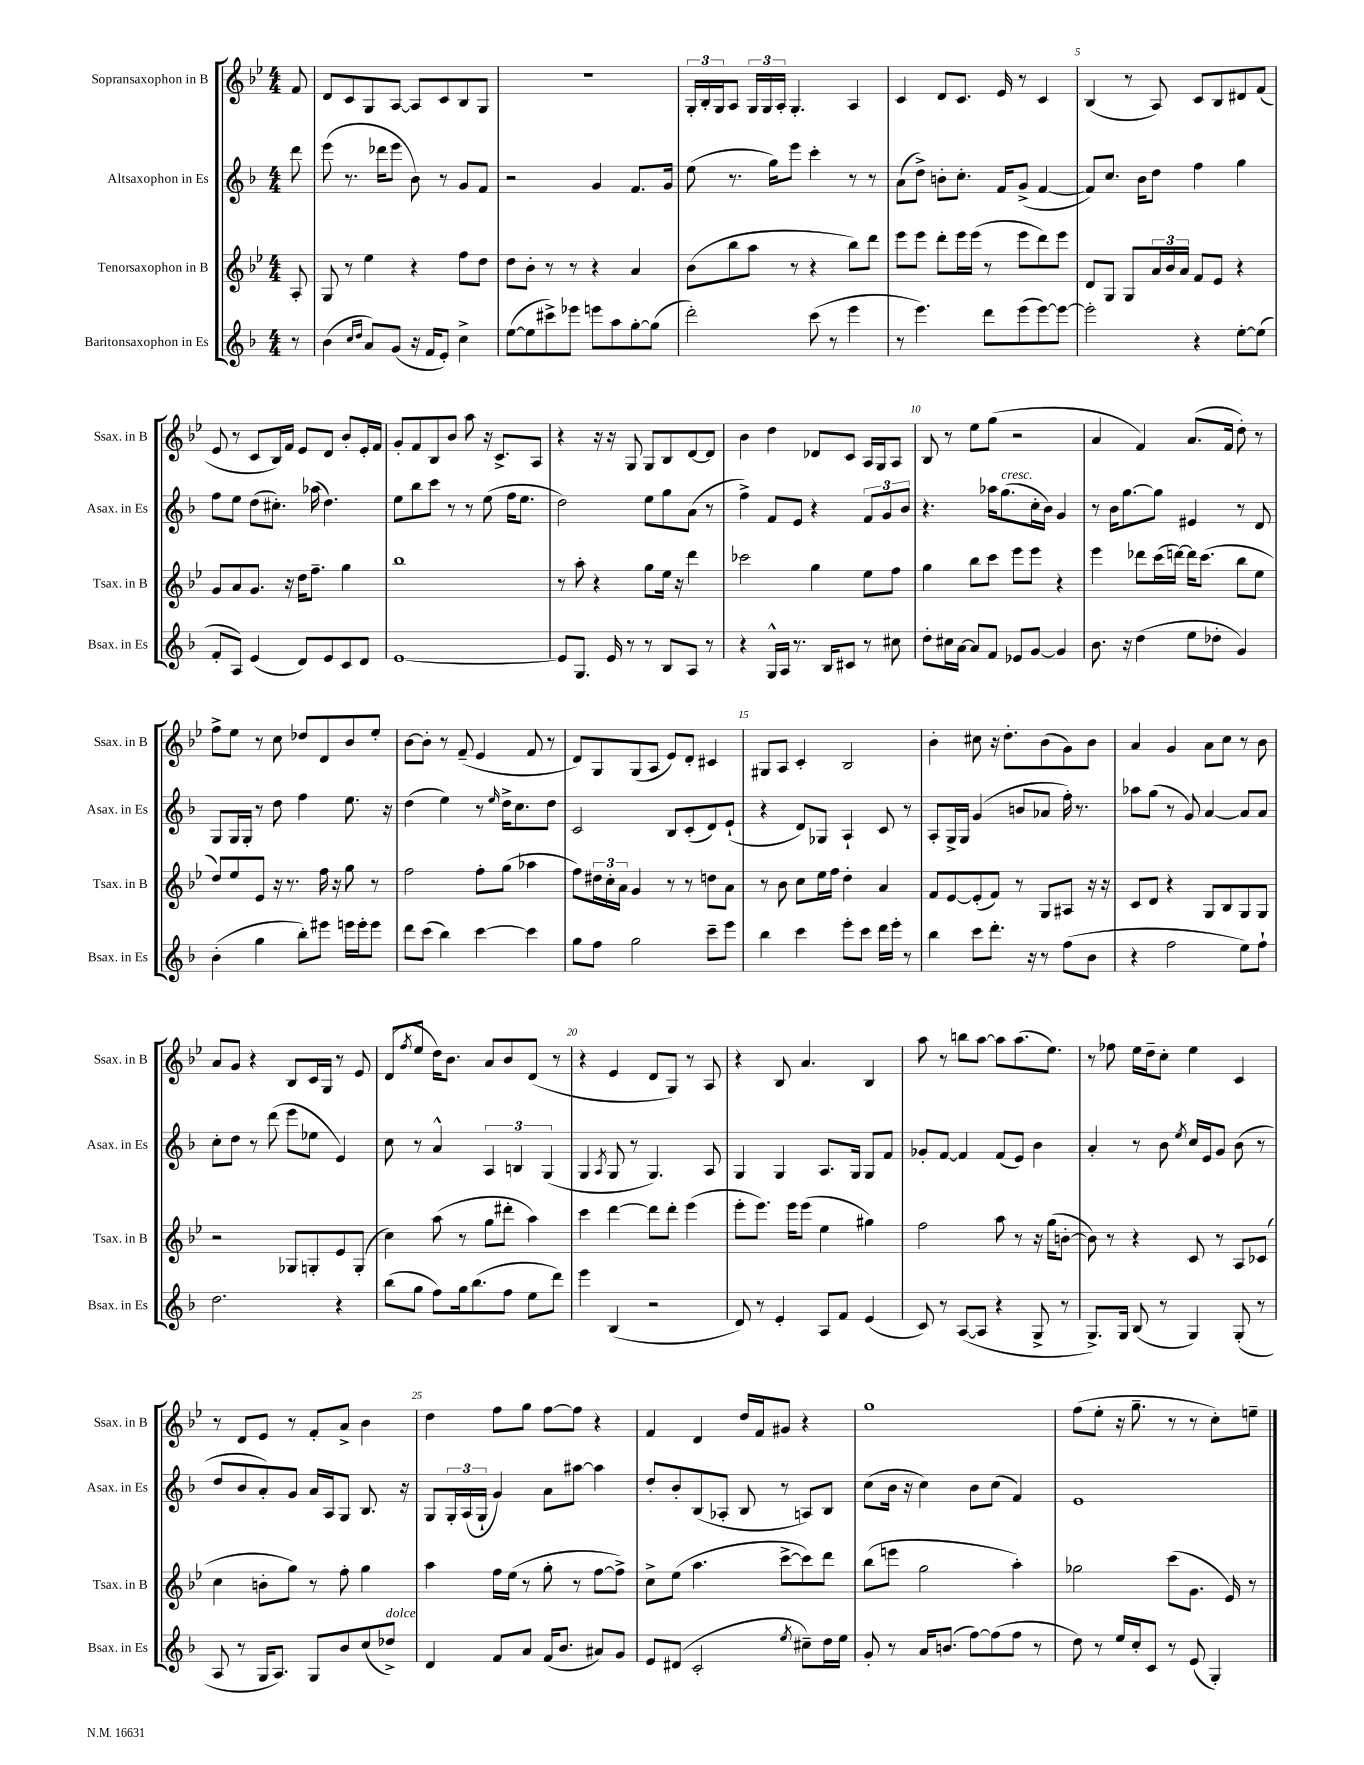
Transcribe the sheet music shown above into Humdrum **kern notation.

**kern	**kern	**kern	**kern
*part4	*part3	*part2	*part1
*staff4	*staff3	*staff2	*staff1
*I"Baritonsaxophon in Es	*I"Tenorsaxophon in B	*I"Altsaxophon in Es	*I"Sopransaxophon in B
*I'Bsax. in Es	*I'Tsax. in B	*I'Asax. in Es	*I'Ssax. in B
*clefG2	*clefG2	*clefG2	*clefG2
*k[b-]	*k[b-e-]	*k[b-]	*k[b-e-]
*M4/4	*M4/4	*M4/4	*M4/4
=	=	=	=
8r	8A'/	8ddd\	8f/
=1	=1	=1	=1
(4b-\	8G/	(8eee\	8d/L
.	8r	8.r	8c/
16qqcc/LL	.	.	.
16qqdd/JJ	.	.	.
8a/L)	4ee-\	.	8G/
.	.	16ddd-X\KL	.
(8g/J	.	8eee\J	[8A/J
16r	4r	8b-\)	8A/L]
16f/KL	.	.	.
8e'/J)	.	8r	8c/
4cc^\	8ff\L	8g/L	8B-/
.	8dd\J	8f/J	8G/J
=2	=2	=2	=2
([8ee\L	8dd\L	2r	1r
8ee\]	8b-'\J	.	.
8ccc#X^\)	8r	.	.
8eee-X\J	8r	.	.
8eeen\L	4r	4g/	.
8aa\	.	.	.
[8gg'\	4a/	8.f/L	.
(8gg\J]	.	.	.
.	.	16g/Jk	.
=3	=3	=3	=3
2ddd'\)	(8b-\L	(8ee\	24G'/LL
.	.	.	24B-'/
.	.	.	24G/J
.	8bb-\	8.r	8A/J
.	8aa\J	.	24G/LL
.	.	.	24G/
.	.	16gg\KL)	.
.	.	.	24A'/JJ
.	8r	8eee\J	4.G'/
(8ccc\	4r	4ccc'\	.
8r	.	.	.
4eee\	8bb-\L)	8r	4A/
.	8ddd\J	8r	.
=4	=4	=4	=4
8r	8eee-\L	(8a\L	4c/
4.eee\)	8eee-\J	8dd^\J)	.
.	8ddd'\L	8bn'\L	8d/L
.	16eee-\L	8.cc'\J	8.c/J
.	(16eee-\JJ	.	.
8ddd\L	8r	.	.
.	.	16f/KL	16e-/
(8eee\	8eee-\L	(8g^/J	8r
[8eee\)	8ddd\)	[4f/	4c/
8eee\J_	8eee-\J	.	.
=5	=5	=5	=5
2eee'\]	8d/L	8f/L])	(4B-/
.	8G/J	8.cc/J	.
.	8G/L	.	8r
.	.	16b-\KL	.
.	24a/L	8dd\J	8A/)
.	24b-/	.	.
.	24a/JJ	.	.
4r	8f/L	4ff\	8c/L
.	8e-/J	.	8B-/
[8ee'\L	4r	4gg\	8d#X/
(8ee\J]	.	.	(8f/J
!!LO:LB:g=z
=6	=6	=6	=6
8f'/L	8g/L	8ff\L	8e-/
8A/J)	8a/	8ee\J	8r
(4e/	8.g/J	(8dd\L	8c/L
.	.	8.cc#X'\J)	16B-/L)
.	16r	.	16f/JJ
8d/L)	16dd\KL	.	8e-/L
.	8.ff~\J	(16aa-X\	.
8e/	.	4.dd\)	8d/J
8c/	4gg\	.	8b-'/L
8d/J	.	.	16e-'/L
.	.	.	16f/JJ
=7	=7	=7	=7
[1e	1bb-	8ee\L	8g'/L
.	.	8bb-\	8f/
.	.	8ccc\J	8B-/
.	.	8r	8b-/J
.	.	8r	8aa\
.	.	(8ee\	16r
.	.	.	8.c^/L
.	.	16ff\KL	.
.	.	8.ee\J	.
.	.	.	8A/J
=8	=8	=8	=8
8e/L]	8r	2dd\)	4r
8.G/J	8aa'\	.	.
.	4r	.	16r
16e/	.	.	16r
8r	.	.	8G/
8r	8gg\L	8ee\L	8G/L
8B-/L	16ee-\Jk	8gg\	8B-/
.	16r	.	.
8A/J	4ddd\	(8a\J	[8d/
8r	.	8r	8d/J]
=9	=9	=9	=9
4r	2ccc-X\	4ff^\)	4b-\
16G^^/LL	.	8f/L	4dd\
16A/JJ	.	.	.
8.r	.	8e/J	.
.	4gg\	4r	8d-X/L
16B-/KL	.	.	.
8c#X/J	.	.	8c/J
8r	8ee-\L	12f/L	16A/LL
.	.	.	16G/J
.	.	12g/	.
8cc#X\	8ff\J	.	8A/J
.	.	12b-/J	.
=10	=10	=10	=10
8dd'\L	4gg\	4.r	8B-/
16cc#X\L	.	.	8r
[16a\JJ	.	.	.
8a/L]	8bb-\L	.	8ee-\L
8f/J	8ccc\J	16aa-X\KL	(8gg\J
!	!	!LO:TX:a:i:t=cresc.	!
.	.	(8.gg\	.
8e-X/L	8eee-\L	.	2r
[8g/J	8eee-\J	16cc'\L	.
.	.	16b-\JJ)	.
4g/]	4r	4g/	.
=11	=11	=11	=11
8.b-\	4eee-\	8r	4a/
.	.	16b-\KL	.
16r	.	[8.gg\	.
(4dd\	8ddd-X\L	.	4f/)
.	(16ccc\L	8gg\J]	.
.	[16dddn\JJ)	.	.
8ee\L	16ddd\KL]	4e#X/	(8.a/L
.	(8.ccc\J	.	.
8dd-X'\J	.	.	.
.	.	.	16f/Jk
4g/)	8bb-\L	8r	8dd'\)
.	8ee-\J	8d/	8r
!!LO:LB:g=z
=12	=12	=12	=12
(4b-'\	8dd/L)	8G/L	8ff^\L
.	8ee-/	16G/L	8ee-\J
.	.	16G'/JJ	.
4gg\	8e-/J	8r	8r
.	16r	8dd\	8cc\
.	8.r	.	.
8bb-'\L)	.	4ff\	8dd-X/L
8eee#X\J	16ff\	.	8d/
.	16r	.	.
16eeen\LL	8gg\	8.ee\	8b-/
16eee'\J	.	.	.
8eee\J	8r	.	8ee-'/J
.	.	16r	.
=13	=13	=13	=13
8ddd\L	2ff\	(4dd\	[8b-\L
(8ccc\J	.	.	8b-'\J]
4bb-\)	.	4ee\)	8r
.	.	.	(8f~/
[4ccc\	8ff'\L	8r	4e-/
.	.	16qqee/	.
.	(8gg\J	16dd^\KL	.
.	.	8.cc\	.
4ccc\]	4aa-X\	.	8f/
.	.	8dd\J	8r
=14	=14	=14	=14
8gg\L	8ff\L)	2c/	8d/L)
8ff\J	24dd#X\L	.	8G/
.	24cc'\	.	.
.	24a\JJ	.	.
2gg\	4g/	.	(8G/
.	.	.	8A/J
.	8r	8B-/L	8e-/L)
.	8r	(8c'/	8d'/J
8ccc~\L	8ddn\L	8d/)	4c#X/
8eee\J	8a\J	(8e`/J	.
=15	=15	=15	=15
4bb-\	8r	4r	8G#X/L
.	8b-\	.	8A/J
4ccc\	8cc\L	8d/L)	4c'/
.	16ee-\L	8G-X/J	.
.	16ff\JJ	.	.
8eee'\L	4dd'\	4A`/	2B-/
8ccc\J	.	.	.
16ddd\LL	4a/	8c/	.
16eee'\JJ	.	.	.
8r	.	8r	.
=16	=16	=16	=16
4bb-\	8f/L	8A'/L	4b-'\
.	[8e-/	16G^/L	.
.	.	16G/JJ	.
8ccc\L	(8e-'/]	(4g/	8cc#X\
8.ddd'\J	8f/J)	.	16r
.	.	.	8.dd'\L
.	8r	8bn/L	.
16r	.	.	.
8r	8G/L	8a-X/J	(8b-\
(8ff\L	8A#X/J	16ff'\)	8g\)
.	.	8.r	.
8b-\J	16r	.	8b-\J
.	16r	.	.
=17	=17	=17	=17
4r	8c/L	8aa-X\L	4a/
.	8d/J	(8gg\J	.
2ff\	4r	8r	4g/
.	.	8g/)	.
.	8G/L	[4a/	8a\L
.	8B-/	.	8cc\J
8ee\L)	8G/	8a/L]	8r
8ff`\J	8G/J	8a/J	8b-\
!!LO:LB:g=z
=18	=18	=18	=18
2.dd\	2r	8cc'\L	8a/L
.	.	8dd\J	8g/J
.	.	8r	4r
.	.	(8ddd\	.
.	8G-X/L	8eee\L	8B-/L
.	8Gn'/	8ee-X\J	16c/L
.	.	.	16G/JJ
4r	8e-/	4e/)	8r
.	(8G'/J	.	8e-/
=19	=19	=19	=19
(8bb-\L	4cc\)	8cc\	(8d/L
.	.	.	8qff/
8gg\J	.	8r	8ee-/J
8ff\L)	(8aa\	4a^^/	16dd\KL)
.	.	.	8.b-\J
16gg\k	8r	.	.
(8.bb-\	.	.	.
.	8gg\L	6A/	8a/L
8ff\J	8ddd#X'\J	.	8b-/
.	.	6Bn/	.
8ee\L	4aa\)	.	(8d/J
.	.	(6G/	.
8ddd\J)	.	.	8r
=20	=20	=20	=20
4eee\	4ccc\	4G/	4r
.	.	8qA/	.
(4B-/	[4ddd\	8G/	4e-/
.	.	8r	.
2r	8ddd\L]	4.G/)	8d/L
.	8ddd'\J	.	8G/J)
.	(4eee-\	.	8r
.	.	8A/	8A/
=21	=21	=21	=21
8d/)	8eee-'\L	4G/	4r
8r	8.eee-\J)	.	.
4e'/	.	4G/	8B-/
.	16eee-\KL	.	.
.	(8eee-\J	.	4.a/
8A/L	4ee-\	8.A/L	.
8f/J	.	.	.
.	.	16G/Jk	.
(4e/	4gg#X\)	8G/L	4B-/
.	.	8f/J	.
=22	=22	=22	=22
8c/)	2ff\	8g-X'/L	8aa\
8r	.	[8f/J	8r
([8A/L	.	4f/]	8bbn\L
8A/J]	.	.	[8aa\J
4r	8aa\	(8f/L	8aa\L]
.	8r	8e/J)	(8.aa\
8G^/	16r	4b-\	.
.	(16gg\KL	.	8.ee-\J)
8r	[8bn'\J	.	.
=23	=23	=23	=23
8.G^/L)	8b\])	4a'/	8r
.	8r	.	8ff-X\
16G/Jk	.	.	.
(8B-/	4r	8r	16ee-\LL
.	.	.	16dd~\J
8r	.	8b-\	8cc'\J
.	.	8qee/	.
4G/)	8c/	16cc/LL	4ee-\
.	.	16e/J	.
.	8r	8g/J	.
(8G'/	8A/L	(8b-\	4c/
8r	(8c-X/J	8r	.
!!LO:LB:g=z
=24	=24	=24	=24
8A/	4cc\	8dd/L	8r
8r	.	8b-/	8d/L
16G/KL	8bn'\L	8a'/)	8e-/J
8.A/J)	.	.	.
.	8gg\J)	8g/J	8r
8G/L	8r	16a/LL	8f'/L
.	.	16A/J	.
8b-/	8ff'\	8G/J	8a^/J
(8cc/	4gg\	8.B-/	4b-\
!LO:TX:a:i:t=dolce	!	!	!
8dd-X^/J)	.	.	.
.	.	16r	.
=25	=25	=25	=25
4d/	4aa\	8G/L	4dd\
.	.	24G'/L	.
.	.	(24A/	.
.	.	24G`/JJ	.
8f/L	16ff\LL	4g/)	8ff\L
.	(16ee-\JJ	.	.
8a/J	8r	.	8gg\J
(16f/KL	8gg'\	8a\L	[8ff\L
8.b-/J	.	.	.
.	8r	[8aa#X\J	8ff\J]
8a#X/L)	[8ff\L	4aa#\]	4r
8g/J	8ff^\J])	.	.
=26	=26	=26	=26
8e/L	8cc^\L	8dd'/L	4f/
(8d#X/J	(8ee-\J	8b-'/	.
2c'/	4.aa\	(8B-/	4d/
.	.	8A-X'/J	.
.	.	8B-/	16dd/LL
.	.	.	16f/J
.	[8ccc^\L	8r	8g#X/J
8qee/	.	.	.
8cc#X~\L)	8ccc\])	8An/L)	4r
16dd\L	8ddd\J	8B-/J	.
16ee\JJ	.	.	.
=27	=27	=27	=27
8g'/	(8bb-\L	(8cc\L	1gg
8r	8eeen\J	16b-\Jk	.
.	.	16r	.
16a/KL	2gg\	4cc\)	.
(8.bn/J	.	.	.
[8ff\L)	.	8b-\L	.
(8ff\]	.	(8cc\J	.
8ff\J	4aa'\)	4f/)	.
8r	.	.	.
=28	=28	=28	=28
8dd\)	2gg-X\	1e	(8ff\L
8r	.	.	8ee-'\J
16ee/LL	.	.	16r
16cc'/J	.	.	8.gg~\
8c/J	.	.	.
8r	(8ccc\L	.	8r
(8e/	8.g\J	.	8r
4G'/)	.	.	8cc'\L)
.	16e-/)	.	.
.	8r	.	8een~\J
==	==	==	==
*-	*-	*-	*-
